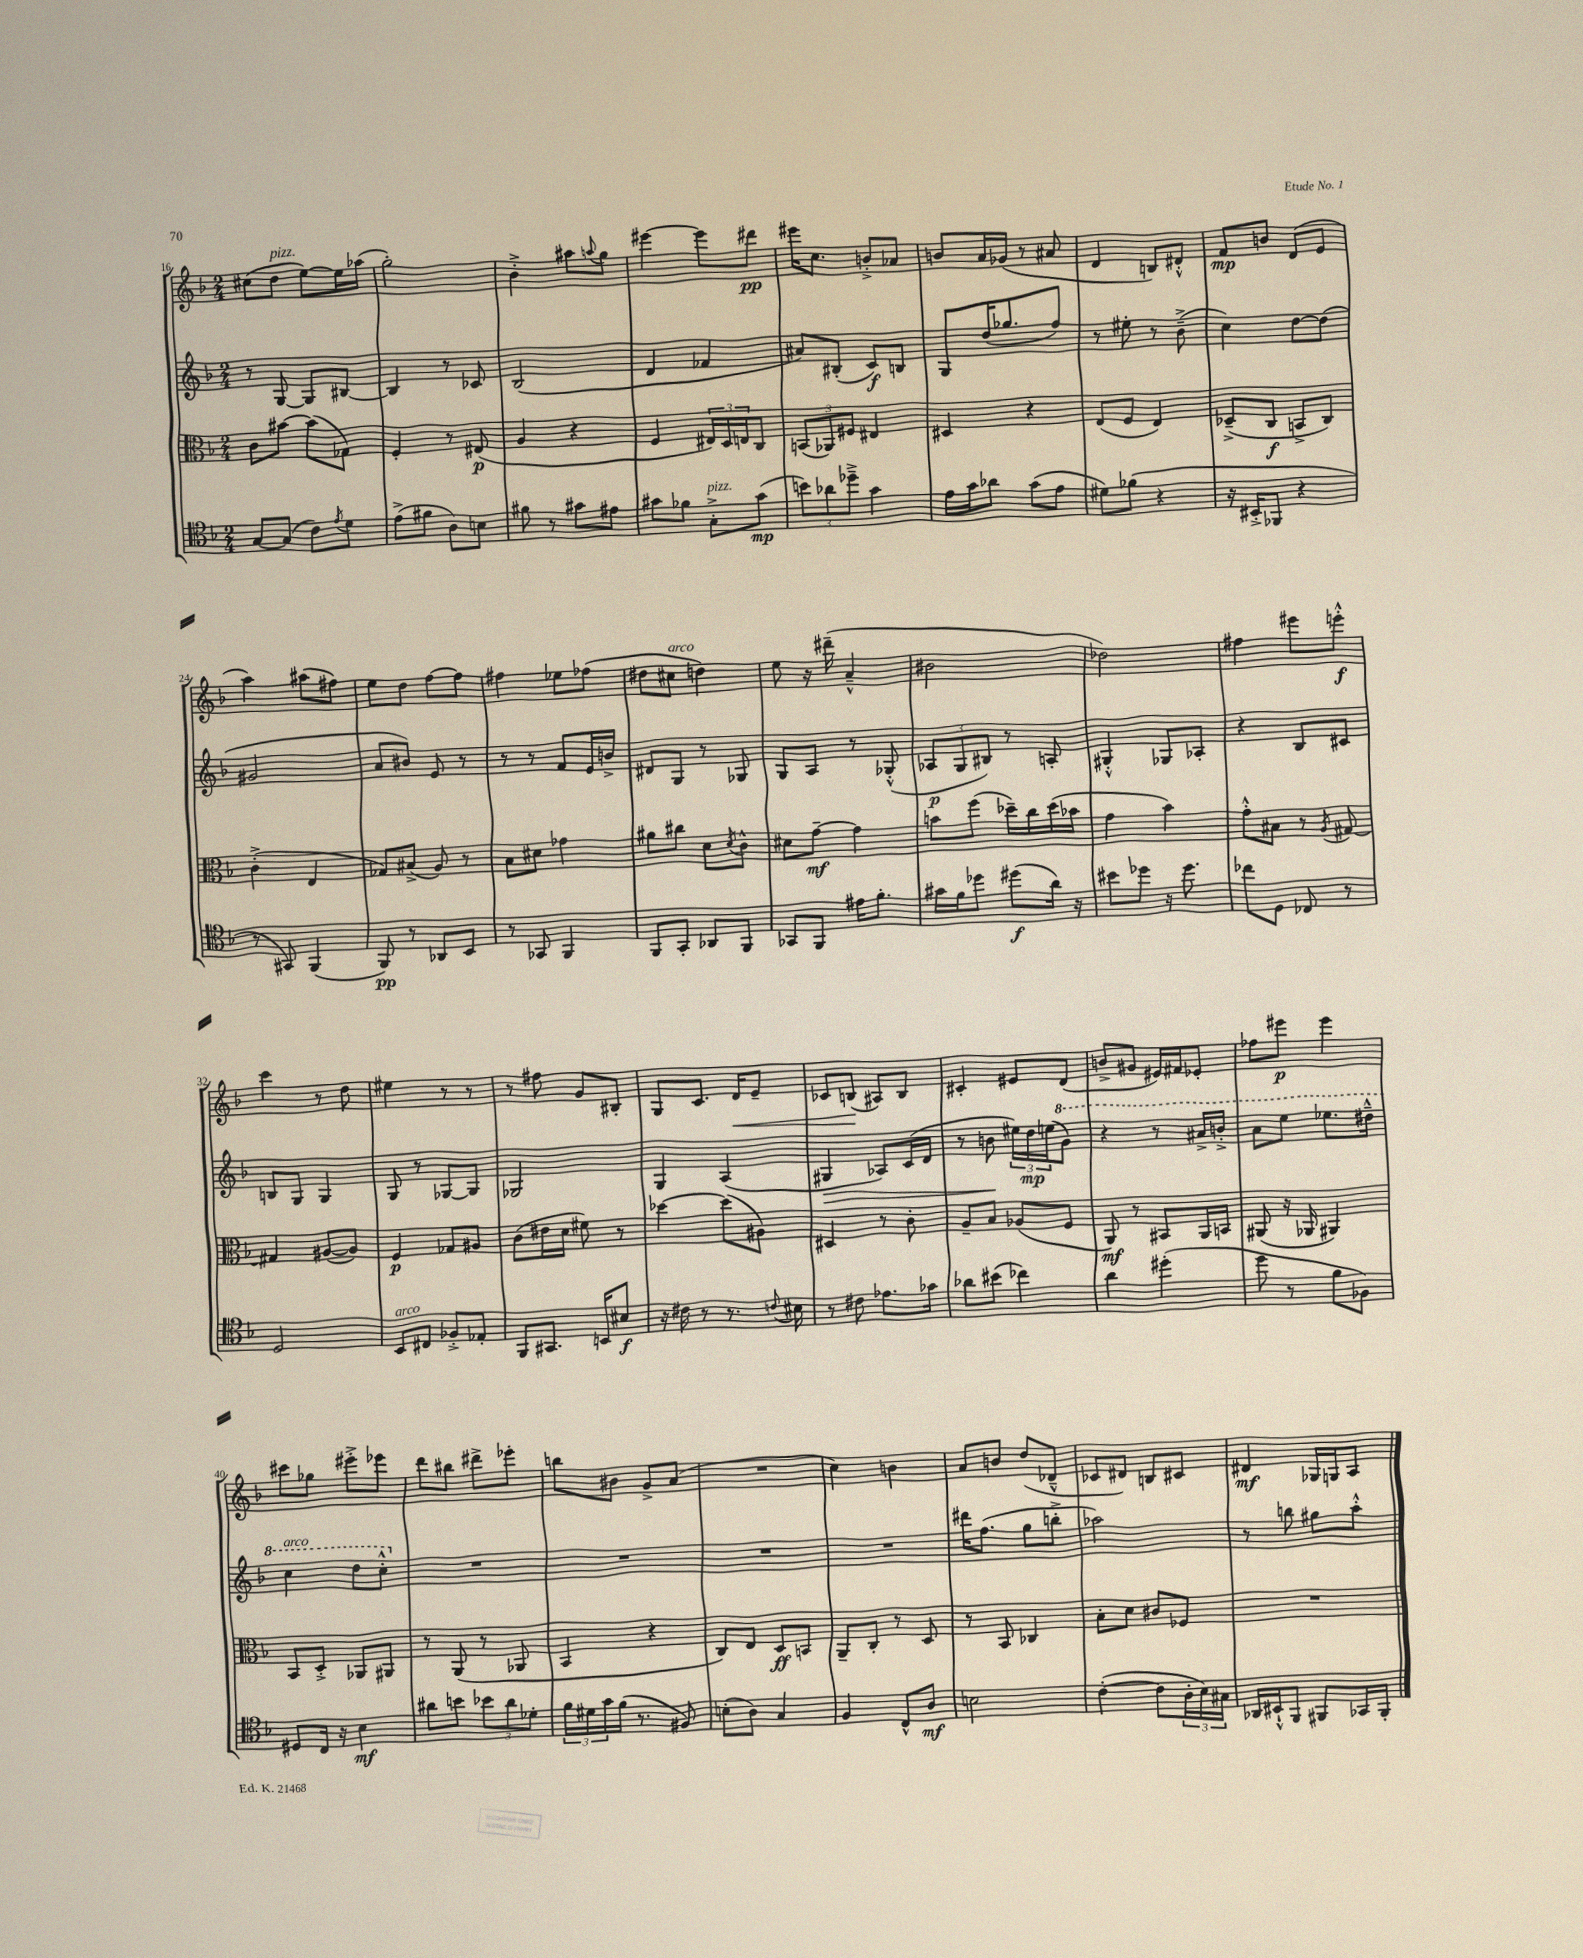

**kern	**kern	**kern	**kern
*staff4	*staff3	*staff2	*staff1
*clefC4	*clefC3	*clefG2	*clefG2
*k[b-]	*k[b-]	*k[b-]	*k[b-]
*M2/4	*M2/4	*M2/4	*M2/4
[8G	8c	8r	(8cc#
(8G]	[8b#	[8G	8dd
8c)	(8b#]	8G]	[8ee)
8qe	.	.	.
8d	8G-)	[8B#	16ee]
.	.	.	(16aa-
=	=	=	=
(8e^	4F'	4B#]	2gg')
8f#	.	.	.
8A)	8r	8r	.
8B	(8E#	8c-	.
=	=	=	=
8f#	4A	(2B-	4b-'^
8r	.	.	.
8g#	4r	.	8aa#
.	.	.	8qqaa
8e#	.	.	8gg
=	=	=	=
8g#	4F	4d	[4eee#
8f-	.	.	.
8G'^	24E#)	4f-	8eee#]
.	24D	.	.
.	24E	.	.
(8g#	8C	.	8ddd#
=	=	=	=
12b)	(12BB	8a#)	16eee#
.	.	.	8.cc
12a-	12AA-)	.	.
.	.	(8B#'	.
12dd-~^	12F#	.	.
4g	4E#	8c)	8b'^
.	.	8B	8a-
=	=	=	=
16e	4D#	8G	8b
16g	.	.	.
8a-	.	(16dd	16a
.	.	8.gg-	(16g-
(8g	4r	.	8r
8e	.	8ff)	8a#
=	=	=	=
8d#)	(8E	8r	4d
(8f-	8F	8ee#'	.
4r	4E)	8r	8B)
.	.	(8b-~^	8d#'^^
=	=	=	=
16r	(8D-~^	4cc)	8f
16BB#'^	.	.	.
8FF-	8C	.	8b
4r	8BB^	[8dd	(8d
.	8C)	(8dd]	8e
=	=	=	=
8r	(4c'^	2g#	4aa)
8GG#)	.	.	.
(4FF	4E	.	(8aa#
.	.	.	8ff#)
=	=	=	=
8FF)	8G-)	8a	8ee
8r	(8B#^	8b#)	8dd
8AA-	8A)	8e	[8ff
8BB-	8r	8r	8ff]
=	=	=	=
8r	8B-	8r	4ff#
8GG-	8d#	8r	.
4FF	4g-	8f	8ee-
.	.	16e	(8ff-
.	.	16b^	.
=	=	=	=
8FF	8a#	8d#	8dd#
8GG'	8cc#	8G	8cc#
8AA-	8d	8r	4dd)
.	8qd	.	.
8FF	8c^^	8G-	.
=	=	=	=
8GG-	8d#	8G	8ee
8FF	[8g~	8A	16r
.	.	.	(16ddd#~
16e#	4g]	8r	4a~^^
8.f'	.	.	.
.	.	(8G-'^^	.
=	=	=	=
16g#	8b	12A-	2b#
16f	.	.	.
.	.	12G	.
8dd-	(8ff	.	.
.	.	12B#)	.
(8dd#	16dd-~)	8r	.
.	16cc	.	.
16a)	(16dd-	8A'	.
16r	16b-	.	.
=	=	=	=
8b#	4g	4G#'^^	2dd-)
8dd-	.	.	.
16r	4b-)	8G-	.
8.dd-	.	.	.
.	.	8A-'	.
=	=	=	=
8cc-	8g'^^	4r	4ff#
8D	8B#	.	.
8C-	8r	8B-	8eee#
.	8qA	.	.
8r	[8G#	8c#	8eee'^^
=	=	=	=
2D	4G#]	8B	4ccc
.	.	8G	.
.	([8A#	4G	8r
.	8A#])	.	8dd
=	=	=	=
8BB-	4F	8G	4ee#
8C#	.	8r	.
8F-'^	8G-	[8G-	8r
8E-'	8A#	8G-]	8r
=	=	=	=
8FF	(8c	2G-	8r
8.GG#	16e#	.	8ff#
.	16d	.	.
.	8f#)	.	8g
16BB	.	.	.
8B#	8r	.	8B#'
=	=	=	=
16r	[4dd-	4G	8G
16c#	.	.	.
8r	.	.	8.c
8.r	(8dd-]	(4A	.
.	.	.	16d
.	8A#)	.	8e~
8qqc	.	.	.
16B#	.	.	.
=	=	=	=
8r	4D#	4G#	8c-
8c#	.	.	(8B
8.e-	8r	8A-)	8A#)
.	8c'	(16c	8B
16g-	.	16d	.
=	=	=	=
8a-	8A~	8r	4c#'
(8b#	8B-	8b	.
4cc-)	(8A-	24ee#)	8e#
.	.	24dd	.
.	.	(24ee	.
.	8F	8gg)	(8d
=	=	=	=
4a	8AA)	4r	8b^
.	8r	.	8g#
(4dd#'	8BB#	8r	16e#)
.	.	.	16f#
.	16AA	16aa#^	8e-'
.	16BB	16bb'^	.
=	=	=	=
8dd	(8AA#	8aa	8ff-
8r	16r	8eee	8eee#
.	16AA-	.	.
8f	4AA#)	8.eee-	4eee#
8F-)	.	.	.
.	.	16ddd#~^^	.
=	=	=	=
8D#	8BB-	4ccc	8ccc#
16C	8D'^	.	8gg-
16r	.	.	.
4B-	8AA-	8ddd	8eee#'^
.	8AA#	8ccc'^^	8eee-
=	=	=	=
8a#	8r	2r	8ddd
8b	(8AA	.	8bb#
12b-	8r	.	8ddd#^
12a#	.	.	.
.	8AA-	.	8eee-'
12d-'	.	.	.
=	=	=	=
24f	4BB-	2r	8bb
24d#	.	.	.
24g	.	.	.
(16f	.	.	8b#
8.r	.	.	.
.	4r	.	8g^
8F#)	.	.	(8a
=	=	=	=
(8B'	8C)	2r	2r
8A)	8E	.	.
4G	8D	.	.
.	8BB	.	.
=	=	=	=
4F	8AA~	2r	4cc)
.	8C'	.	.
8C^^	8r	.	4b
8A	8D	.	.
=	=	=	=
2B	8r	16ddd#	8a
.	.	(8.ff	.
.	8BB-	.	8b
.	4C-	8gg	(8dd
.	.	8bb'^	8d-~^^
=	=	=	=
([4c'	8B-'	2aa-)	8c-
.	8d	.	8d#)
8c]	8c#	.	8B
24A'	8F-	.	8c#
24B-)	.	.	.
24G#	.	.	.
=	=	=	=
16AA-	2r	8r	4d#
16BB#`^^	.	.	.
8FF	.	8bb	.
8FF#	.	8gg#	16G-
.	.	.	16G
16GG-	.	8aa'^^	8A
16FF#'	.	.	.
==	==	==	==
*-	*-	*-	*-
